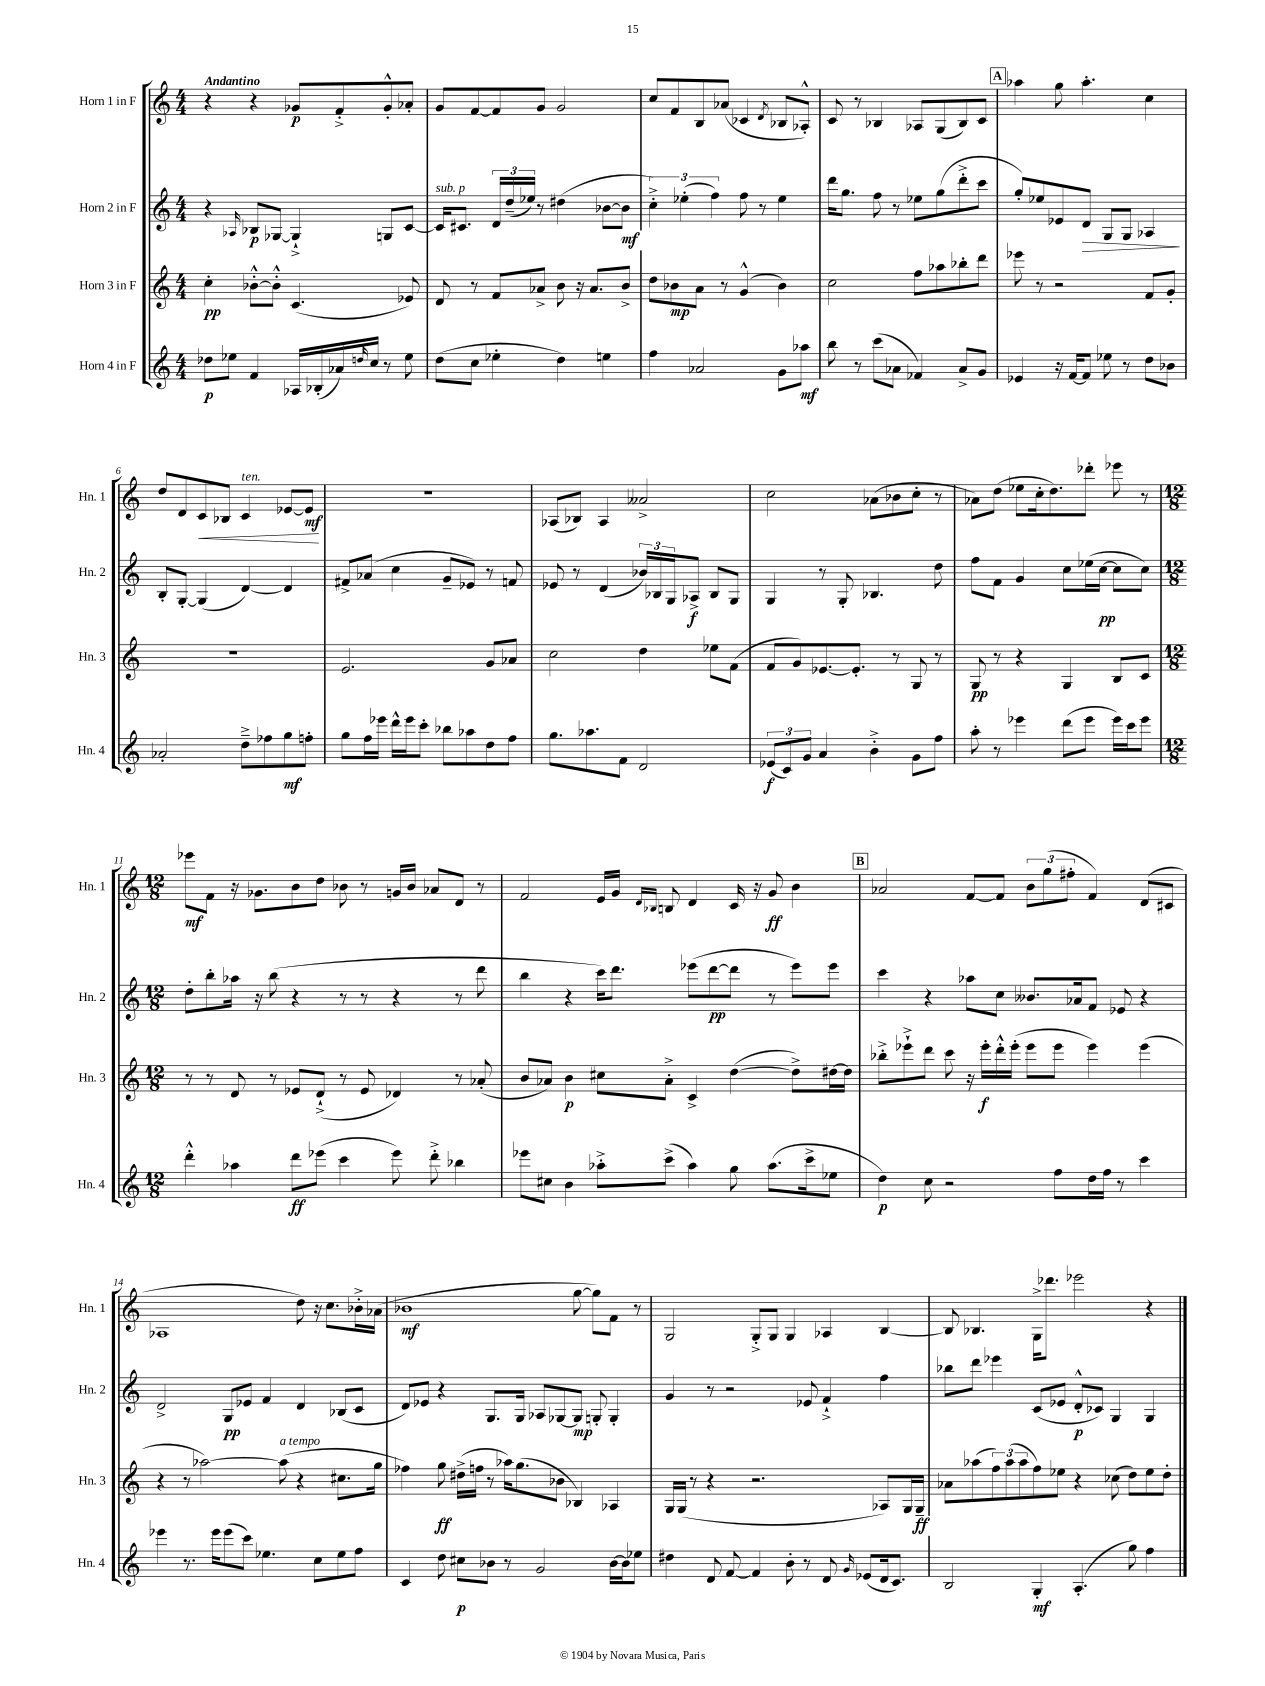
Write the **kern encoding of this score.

**kern	**dynam	**kern	**dynam	**kern	**dynam	**kern	**dynam
*part4	*part4	*part3	*part3	*part2	*part2	*part1	*part1
*staff4	*staff4	*staff3	*staff3	*staff2	*staff2	*staff1	*staff1
*I"Horn 4 in F	*	*I"Horn 3 in F	*	*I"Horn 2 in F	*	*I"Horn 1 in F	*
*I'Hn. 4	*	*I'Hn. 3	*	*I'Hn. 2	*	*I'Hn. 1	*
*clefG2	*	*clefG2	*	*clefG2	*	*clefG2	*
*k[]	*	*k[]	*	*k[]	*	*k[]	*
*M4/4	*	*M4/4	*	*M4/4	*	*M4/4	*
=1	=1	=1	=1	=1	=1	=1	=1
!	!	!	!	!	!	!LO:TX:a:B:t=Andantino	!
8dd-X\L	p	4cc'\	pp	4r	.	4r	.
8ee-X\J	.	.	.	.	.	.	.
.	.	.	.	16qqA-X/	.	.	.
4f/	.	[8b-X'^^\L	.	8B-X/L	p	4r	.
.	.	8b-'^^\J]	.	[8G-X/J	.	.	.
16A-X/LL	.	(4.c/	.	4G-`^/]	.	8g-X/L	p
(16B-X'/	.	.	.	.	.	.	.
16a-X/)	.	.	.	.	.	8f'^/	.
16qqddn/	.	.	.	.	.	.	.
16cc/JJ	.	.	.	.	.	.	.
8r	.	.	.	8Gn/L	.	8g-'^^/	.
8ee-\	.	8e-X/)	.	[8c/J	.	8a-X'/J	.
=2	=2	=2	=2	=2	=2	=2	=2
!	!	!	!	!LO:TX:a:i:t=sub. p	!	!	!
(8dd\L	.	8d/	.	16c/KL]	.	8g/L	.
.	.	.	.	8.c#X/J	.	.	.
8cc\J	.	8r	.	.	.	[8f/	.
4ee-X'\	.	8f/L	.	24d/LL	.	8f/]	.
.	.	.	.	(24dd~/	.	.	.
.	.	.	.	24ee-X/JJ)	.	.	.
.	.	8a-X^/J	.	8r	.	8g/J	.
4dd\)	.	8b\	.	(4dd#X\	.	2g/	.
.	.	16r	.	.	.	.	.
.	.	8.a-/L	.	.	.	.	.
4een\	.	.	.	[8b-X\L	.	.	.
.	.	8b^/J	.	8b-\J]	mf	.	.
=3	=3	=3	=3	=3	=3	=3	=3
4ff\	.	8dd\L	.	6cc'^\)	.	8cc/L	.
.	.	8b-X\	mp	.	.	8f/	.
.	.	.	.	(6ee-X'\	.	.	.
2a-X/	.	8a\J	.	.	.	8B/	.
.	.	.	.	6ff\)	.	.	.
.	.	8r	.	.	.	(8a-X/J	.
.	.	(4g^^/	.	8ff\	.	4c-X/	.
.	.	.	.	8r	.	.	.
.	.	.	.	.	.	8qd/	.
8g\L	.	4b-\)	.	4ee-\	.	8B-X/L	.
8aa-X\J	mf	.	.	.	.	8A-X'^^/J)	.
=4	=4	=4	=4	=4	=4	=4	=4
8bb\	.	2cc\	.	16ddd\KL	.	8c/	.
.	.	.	.	8.gg\J	.	.	.
8r	.	.	.	.	.	8r	.
(8ccc\L	.	.	.	8ff\	.	4B-X/	.
8a-X\J	.	.	.	8r	.	.	.
4f-X/)	.	8ff\L	.	8ee-X\L	.	8A-X/L	.
.	.	8aa-X\	.	(8gg\	.	(8G/	.
8a-^/L	.	8bb-X'\	.	8ddd'^\	.	8B-/)	.
8g/J	.	8ddd\J	.	8ccc\J	.	8c/J	.
!!LO:REH:place=s1:t=A
=5	=5	=5	=5	=5	=5	=5	=5
4e-X/	.	8eee-X\	.	8gg'/L)	.	4aa-X\	.
.	.	8r	.	8ee-X/	.	.	.
16r	.	2r	.	8e-X/	.	8gg\	.
[16f/KL	.	.	.	.	.	.	.
!	!	!	!	!	!LO:HP:b	!	!
8f/J]	.	.	.	8d/J	>	4.aa-'\	.
8ee-X\	.	.	.	8G/L	.	.	.
8r	.	.	.	8G/J	.	.	.
8dd\L	.	8f/L	.	4A-X/	.	4cc\	.
8b-X\J	.	8g'/J	.	.	.	.	.
.	.	.	.	.	]	.	.
!!LO:LB:g=z
=6	=6	=6	=6	=6	=6	=6	=6
2a-X'/	.	1r	.	8B'/L	.	8dd/L	.
.	.	.	.	[8G'/J	.	8d/	.
!	!	!	!	!	!	!	!LO:HP:b
.	.	.	.	(4G/]	.	8c/	<
.	.	.	.	.	.	8B-X/J	.
!	!	!	!	!	!	!LO:TX:a:i:t=ten.	!
8dd~^\L	.	.	.	[4d/)	.	4c/	.
8ff-X\	.	.	.	.	.	.	.
8gg\	mf	.	.	4d/]	.	[8e-X/L	.
8ffn'\J	.	.	.	.	.	8e-/J]	mf
.	.	.	.	.	.	.	[
=7	=7	=7	=7	=7	=7	=7	=7
8gg\L	.	2.e/	.	8f#X^/L	.	1r	.
16ff\L	.	.	.	(8a-X/J	.	.	.
16eee-X\JJ	.	.	.	.	.	.	.
16ddd^^\LL	.	.	.	4cc\	.	.	.
16eee-\J	.	.	.	.	.	.	.
8ccc'\J	.	.	.	.	.	.	.
8bb-X\L	.	.	.	8g~/L	.	.	.
8aa-X\	.	.	.	8e-X/J)	.	.	.
8dd\	.	8g/L	.	8r	.	.	.
8ff\J	.	8a-X/J	.	8fn/	.	.	.
=8	=8	=8	=8	=8	=8	=8	=8
8.gg\L	.	2cc\	.	8e-X/	.	(8A-X/L	.
.	.	.	.	8r	.	8B-X/J)	.
8.aa-X\	.	.	.	.	.	.	.
.	.	.	.	(4d/	.	4A-/	.
8f\J	.	.	.	.	.	.	.
2d/	.	4dd\	.	24b-X/LL)	.	2a--X^/	.
.	.	.	.	24B-X/	.	.	.
.	.	.	.	24G/J	.	.	.
.	.	.	.	8A-X^/J	f	.	.
.	.	8ee-X\L	.	8B-/L	.	.	.
.	.	(8f\J	.	8G/J	.	.	.
=9	=9	=9	=9	=9	=9	=9	=9
(12e-X/L	f	8f/L	.	4G/	.	2cc\	.
12c/)	.	.	.	.	.	.	.
.	.	8g/)	.	.	.	.	.
12g/J	.	.	.	.	.	.	.
4a/	.	[8.e-X/	.	8r	.	.	.
.	.	.	.	8G'/	.	.	.
.	.	8.e-'/J]	.	.	.	.	.
4b'^\	.	.	.	4.B-X/	.	(8a-X\L	.
.	.	8r	.	.	.	8b-X\	.
8g\L	.	8G/	.	.	.	8cc'\J	.
8ff\J	.	8r	.	8dd\	.	8r	.
=10	=10	=10	=10	=10	=10	=10	=10
8aa'\	.	8G/	pp	8ff\L	.	8a-X\L)	.
8r	.	8r	.	8f\J	.	(8dd\J	.
4eee-X\	.	4r	.	4g/	.	8ee-X\L	.
.	.	.	.	.	.	16cc'\k	.
.	.	.	.	.	.	8.dd\)	.
(8ddd\L	.	4G/	.	8cc\L	.	.	.
8eee-\J	.	.	.	(16ee-X\L	.	8ddd-X'\J	.
.	.	.	.	[16cc\JJ	pp	.	.
16eee-\LL)	.	8B/L	.	8cc\L]	.	8eee-X\	.
16ccc\J	.	.	.	.	.	.	.
8eee-\J	.	8c/J	.	8cc\J)	.	8r	.
!!LO:LB:g=z
=11	=11	=11	=11	=11	=11	=11	=11
*M12/8	*	*M12/8	*	*M12/8	*	*M12/8	*
4ddd'^^\	.	8r	.	8dd'\L	.	8eee-X\L	mf
.	.	8r	.	8bb'\	.	8f\J	.
4aa-X\	.	8d/	.	16aa-X\Jk	.	16r	.
.	.	.	.	16r	.	8.g-X\L	.
.	.	8r	.	(8bb\	.	.	.
8ddd\L	ff	8e-X/L	.	4r	.	8b\	.
(8eee-X\J	.	(8d`^/J	.	.	.	8dd\J	.
4ccc\	.	8r	.	8r	.	8b-X\	.
.	.	8e-/	.	8r	.	8r	.
8eee-\)	.	4d-X/)	.	4r	.	16gn/LL	.
.	.	.	.	.	.	16b-/JJ	.
8ddd'^\	.	.	.	.	.	8a-X/L	.
4bb-X\	.	8r	.	8r	.	8d/J	.
.	.	(8a-X'/	.	8ddd\	.	8r	.
=12	=12	=12	=12	=12	=12	=12	=12
8eee-X\L	.	8b/L	.	4bb\	.	2f/	.
8cc#X\J	.	8a-X/J)	.	.	.	.	.
4b\	.	4b\	p	4r	.	.	.
8aa-X'^\L	.	8cc#X\L	.	16ccc\KL)	.	16e/LL	.
.	.	.	.	8.ddd\J	.	16g/JJ	.
.	.	.	.	.	.	16qqd/LL	.
.	.	.	.	.	.	16qqB-X/JJ	.
(8ccc^\J	.	8a-'^\J	.	.	.	8Bn/	.
4aa-\)	.	4c^/	.	(8eee-X\L	.	4d/	.
.	.	.	.	[8ddd\	pp	.	.
8gg\	.	([4dd\	.	8ddd\J]	.	16c/	.
.	.	.	.	.	.	16r	.
(8.aa-\L	.	.	.	8r	.	8g/	ff
.	.	8dd^\L])	.	8eee-\L)	.	4b\	.
16ccc^\k	.	.	.	.	.	.	.
8ee-X\J	.	[16dd#X\L	.	8eee-\J	.	.	.
.	.	16dd#\JJ]	.	.	.	.	.
!!LO:REH:place=s1:t=B
=13	=13	=13	=13	=13	=13	=13	=13
4dd\)	p	8bb-X'^\L	.	4ccc\	.	2a-X/	.
.	.	8eee-X`^\	.	.	.	.	.
8cc\	.	8ddd\J	.	4r	.	.	.
2r	.	8ccc\	.	.	.	.	.
.	.	16r	.	8aa-X\L	.	[8f/L	.
.	.	16eee-'\LL	f	.	.	.	.
.	.	16ddd'^^\	.	8cc\J	.	8f/J]	.
.	.	(16eee-'\JJ	.	.	.	.	.
.	.	8eee-\L	.	8.b--X/L	.	12b\L	.
.	.	.	.	.	.	(12gg\	.
8ff\L	.	8eee-\J	.	.	.	.	.
.	.	.	.	.	.	12ff#X'\J	.
.	.	.	.	16a-X/k	.	.	.
16dd\L	.	4eee-\)	.	8f/J	.	4f/)	.
16ff\JJ	.	.	.	.	.	.	.
8r	.	.	.	8e-X/	.	.	.
4ccc\	.	(4eee-\	.	4r	.	(8d/L	.
.	.	.	.	.	.	8c#X/J	.
!!LO:LB:g=z
=14	=14	=14	=14	=14	=14	=14	=14
4eee-X\	.	4r	.	2d^/	.	1A-X	.
8.r	.	8r	.	.	.	.	.
.	.	[2aa-X\)	.	.	.	.	.
16eee-\KL	.	.	.	.	.	.	.
(8eee-\	.	.	.	8G/L	pp	.	.
8ccc\J)	.	.	.	8e-X/J	.	.	.
4.ee-X\	.	.	.	4f/	.	.	.
!	!	!LO:TX:a:i:t=a tempo	!	!	!	!	!
.	.	(8aa-\]	.	.	.	.	.
.	.	4r	.	4d/	.	8dd\)	.
8cc\L	.	.	.	.	.	16r	.
.	.	.	.	.	.	8.cc\L	.
8ee-\	.	8.cc#X\L	.	(8B-X/L	.	.	.
8ff\J	.	.	.	8c/J	.	16b-X'^\L	.
.	.	16gg\Jk	.	.	.	(16a-X\JJ	.
=15	=15	=15	=15	=15	=15	=15	=15
4c/	.	4ff-X\)	.	8d/L)	.	1b-X	mf
.	.	.	.	8e-X/J	.	.	.
8dd\	.	8gg\	ff	4r	.	.	.
8cc#X\L	p	(16dd#X^\LL	.	.	.	.	.
.	.	16ffn\JJ	.	.	.	.	.
8b-X\J	.	8r	.	8.G/L	.	.	.
8r	.	16aa-X\KL)	.	.	.	.	.
.	.	(8.gg\	.	16G/Jk	.	.	.
2g/	.	.	.	8A-X/L	.	.	.
.	.	8b-X\J	.	[8G-X/	.	.	.
.	.	4B-X/)	.	8G-/J]	mp	[8gg\	.
.	.	.	.	8Gn'/	.	8gg\L])	.
[16b-\LL	.	4A-X/	.	4G'/	.	8f\J	.
16b-\J]	.	.	.	.	.	.	.
8ee-X\J	.	.	.	.	.	8r	.
=16	=16	=16	=16	=16	=16	=16	=16
4dd#X\	.	16G/LL	.	4g/	.	2G/	.
.	.	(16G/JJ	.	.	.	.	.
.	.	8r	.	.	.	.	.
8d/	.	4r	.	8r	.	.	.
[8f/	.	.	.	2r	.	.	.
4f/]	.	2.r	.	.	.	8G'^/L	.
.	.	.	.	.	.	8G/J	.
8b'\	.	.	.	.	.	4G/	.
8r	.	.	.	8e-X/	.	.	.
8d/	.	.	.	4f`^/	.	4A-X/	.
16qqg/	.	.	.	.	.	.	.
(8e-X/L	.	.	.	.	.	.	.
16d/k	.	8A-X/L)	.	4ff\	.	[4B/	.
8.c/J)	.	.	.	.	.	.	.
.	.	16G/L	.	.	.	.	.
.	.	16G~/JJ	ff	.	.	.	.
=17	=17	=17	=17	=17	=17	=17	=17
2B/	.	8a-X\L	.	8bb-X\L	.	8B/]	.
.	.	(8aa-X\	.	8ddd\J	.	4.B-X/	.
.	.	12ff\)	.	4eee-X\	.	.	.
.	.	(12aa-\	.	.	.	.	.
.	.	12aa-\	.	.	.	.	.
4G'/	mf	8ff\)	.	(8c/L	.	16G^\KL	.
.	.	.	.	.	.	8.ddd-X\J	.
.	.	8ee-X\J	.	8e-X/J	.	.	.
(4.A'/	.	4r	.	8d'^^/L	p	2eee-X\	.
.	.	.	.	8c-X/J)	.	.	.
.	.	(8cc-X\	.	4G/	.	.	.
8gg\)	.	8dd\L)	.	.	.	.	.
4ff\	.	8ee-\	.	4G/	.	4r	.
.	.	8dd'\J	.	.	.	.	.
==	==	==	==	==	==	==	==
*-	*-	*-	*-	*-	*-	*-	*-
